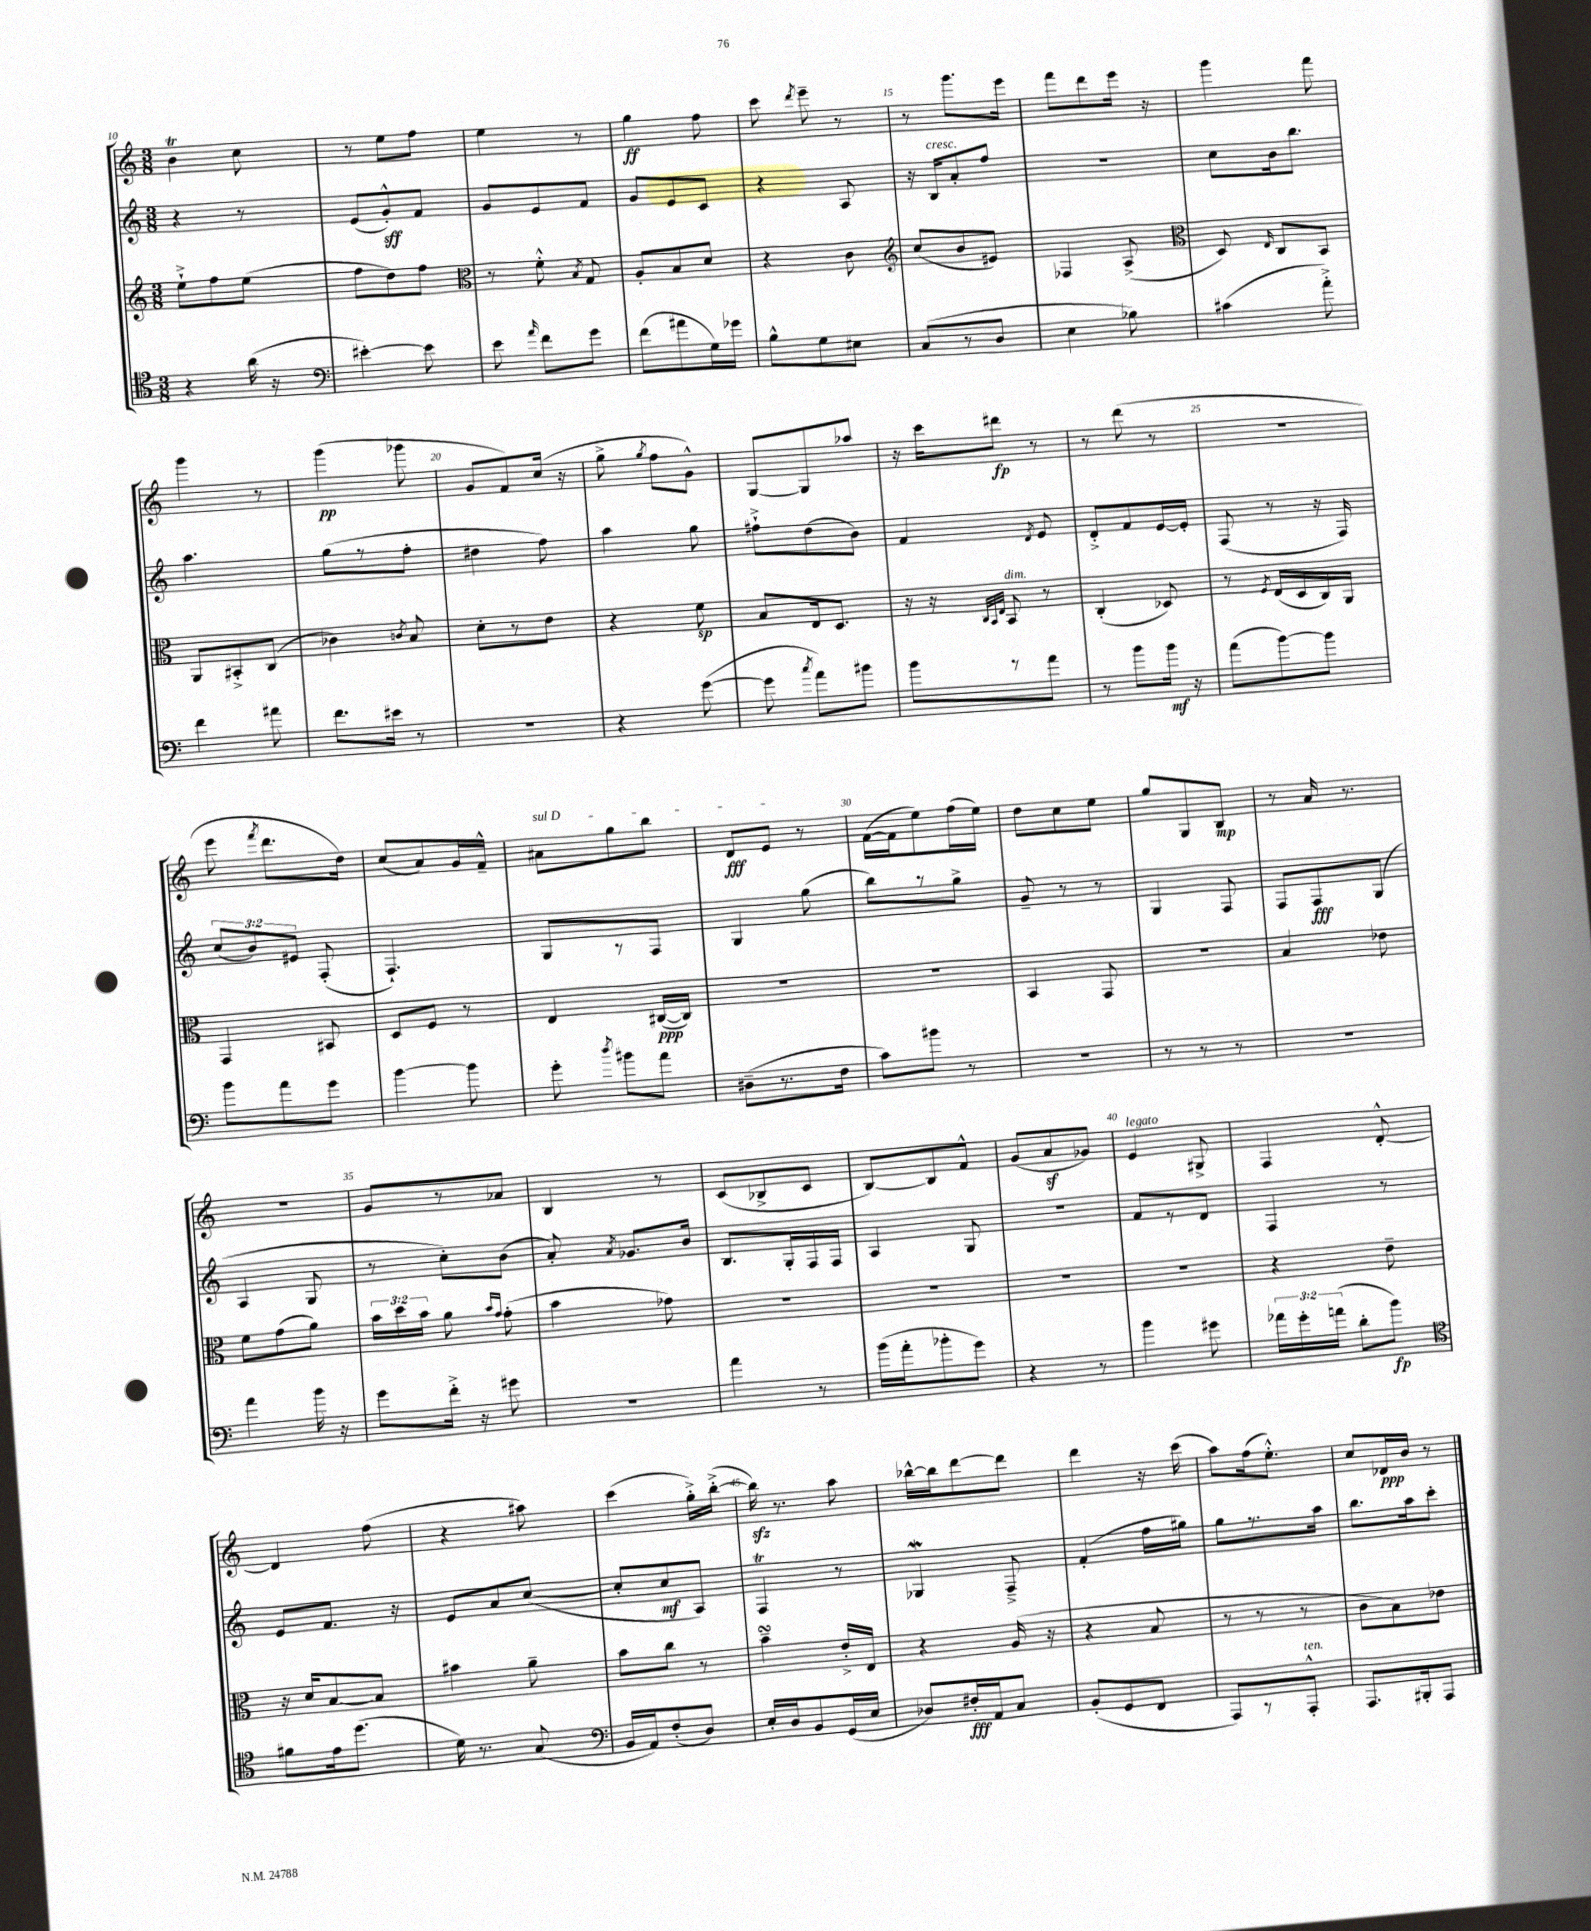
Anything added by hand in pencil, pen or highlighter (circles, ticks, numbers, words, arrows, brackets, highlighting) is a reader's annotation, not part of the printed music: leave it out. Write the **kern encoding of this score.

**kern	**kern	**kern	**kern
*staff4	*staff3	*staff2	*staff1
*clefC4	*clefG2	*clefG2	*clefG2
*k[]	*k[]	*k[]	*k[]
*M3/8	*M3/8	*M3/8	*M3/8
4r	8ee`^	4r	4b
.	8ff	.	.
(16a	(8ee	8r	8cc
16r	.	.	.
=	=	=	=
*clefF4	*	*	*
[4e#')	8ff	(8e	8r
.	8dd)	8g'^^)	8ee
8e#]	8ff	8f	8ff
=	=	=	=
*	*clefC3	*	*
8e	8r	8g	4ee
16qqa	.	.	.
8f	8f'^^	8e	.
.	8qB	.	.
8g	8G	8f	8r
=	=	=	=
(8f	8A'	8g	4gg
8a#	8B	8e	.
16G)	8d	8c	8ff
16g-	.	.	.
=	=	=	=
8B^^	4r	4r	8ccc
.	.	.	8qddd
8G	.	.	8eee~
8E#	8c	8A	8r
=	=	=	=
*	*clefG2	*	*
(8C	(8cc	16r	8r
.	.	16B	.
8r	8b	8a'	8.ggg
8D	8e#)	8ff	.
.	.	.	16eee
=	=	=	=
4E	4F-	4.r	8fff
.	.	.	8ddd
8B-)	(8A^	.	16eee
.	.	.	16r
=	=	=	=
*	*clefC3	*	*
(4c#	8D)	8cc	4ggg
.	16qqE	.	.
.	8C	16b	.
.	.	8.bb	.
8a'^)	8BB	.	8fff
=	=	=	=
4f	8AA	4.aa	4ggg
.	8BB#'^	.	.
8a#	(8C	.	8r
=	=	=	=
8.f	4c-)	(8gg	(4ggg
.	.	8r	.
16e#	.	.	.
.	8qc	.	.
8r	8B	8ff'	8ggg-
=	=	=	=
4.r	8d'	4dd#	8g
.	8r	.	8f)
.	8e	8ff)	(16cc
.	.	.	16r
=	=	=	=
4r	4r	4aa	8gg^
.	.	.	8qgg
.	.	.	8ff
([8g	8f	8gg	8g^^)
=	=	=	=
8g]	8B	8ff#`^	[8G
8qcc	.	.	.
8a)	16E	(8dd	8G]
.	8.D	.	.
8b#	.	8b)	8aa-
=	=	=	=
8b	16r	4f	16r
.	16r	.	16ccc
.	32qqC	.	.
.	32qqBB	.	.
.	32qqE	.	.
8r	8BB	.	8ddd#
.	.	8qd	.
8a	8r	8e	8r
=	=	=	=
8r	(4C'	8d'^	8r
8b	.	8f	(8ddd
16b	8D-)	[16e	8r
16r	.	16e']	.
=	=	=	=
(8a	8r	(8F	4.r
.	8qF	.	.
[8b)	(16E	8r	.
.	16D	.	.
8b]	16C)	16r	.
.	16AA	16F)	.
=	=	=	=
8b	4GG	(12cc	8eee
.	.	12b)	.
.	.	.	8qfff
8a	.	.	8.ddd
.	.	12e#	.
8g	8BB#	(8F'	.
.	.	.	16dd)
=	=	=	=
[4b	8D	4.F`)	(8cc
.	8F	.	8a)
8b]	8r	.	16g
.	.	.	16f~^^
=	=	=	=
8g'	4E	8G	8a#
8qdd	.	.	.
8b#	.	8r	8gg
8a	([16C#	8F	8bb
.	16C#])	.	.
=	=	=	=
(8D#~	4.r	4G	8d
8.r	.	.	8e
.	.	(8gg	8r
16F	.	.	.
=	=	=	=
8c)	4.r	8bb)	([16f
.	.	.	16f]
8b#	.	8r	8ee)
8r	.	8gg^	(16ff
.	.	.	16ee)
=	=	=	=
4.r	4BB	8g~	8dd
.	.	8r	8cc
.	8GG	8r	8ee
=	=	=	=
8r	4.r	4G	8gg
8r	.	.	8G
8r	.	8F	8B
=	=	=	=
4.r	4B	8F	8r
.	.	8F	16a
.	.	.	8.r
.	8e-	(8G	.
=	=	=	=
4a	8f	4A	4.r
.	(8g	.	.
16b	8a)	8G	.
16r	.	.	.
=	=	=	=
8g	24b	8r	8g
.	24dd	.	.
.	24b	.	.
16f'^	8a	8cc')	8r
16r	.	.	.
.	16qqb	.	.
.	16qqg	.	.
8g#	(8g'	(8b	8a-
=	=	=	=
4.r	4b	8a')	4B
.	.	8qa	.
.	.	8.g-	.
.	8g-)	.	8r
.	.	16b	.
=	=	=	=
4a	4.r	8.B	(8c
.	.	.	8B-^
.	.	16G'	.
8r	.	16F	8c
.	.	16F	.
=	=	=	=
(16b	4.r	4A	[8B)
16a'	.	.	.
8b-'	.	.	8B]
8g)	.	8G	8f^^
=	=	=	=
4r	4.r	4.r	(8g
.	.	.	8a
8r	.	.	8g-)
=	=	=	=
4b	4.r	8f	4e
.	.	8r	.
8g#	.	8d	8G#^
=	=	=	=
24a-	4r	4F	4F
24g'	.	.	.
(24a	.	.	.
8d'	.	.	.
8b)	8e~	8r	[8d'^^
=	=	=	=
*clefC4	*	*	*
8f#	16r	8e	4d]
.	16d	.	.
16e	[8B	8.f	.
(8.dd	.	.	.
.	8B]	.	(8ff
.	.	16r	.
=	=	=	=
16d)	4b#	8e	4r
8.r	.	.	.
.	.	8a	.
(8G	8a~	([8cc	8aa#)
=	=	=	=
*clefF4	*	*	*
16BB	8b	8cc']	(4ccc
16AA)	.	.	.
(8F'	8cc	8cc	.
8D)	8r	8A)	16gg'^)
.	.	.	([16bb'^
=	=	=	=
16E'	4b~	4F	16bb])
16D	.	.	8.r
8BB	.	.	.
(16GG	16e'^	8r	8aa
16E	16E	.	.
=	=	=	=
8D-)	4r	4G-	[16bb-^^
.	.	.	16bb-]
16F#'	.	.	[8ddd
16AA	.	.	.
8C	(16A	8F~^	8ddd]
.	16r	.	.
=	=	=	=
(8BB'	4r	(4f'	4ddd
8GG	.	.	.
8FF	8B	16ff	16r
.	.	16gg#)	(16ccc
=	=	=	=
8AAA)	8r	8gg	8aa)
8r	8r	8.r	(16ff
.	.	.	8.ee'^^)
8AAA'^^	8r	.	.
.	.	16aa	.
=	=	=	=
8.AAA	8c	8.bb	8cc
.	8B)	.	16d-
16BBB#'	.	16aa	16b
8AAA	8e-	8ccc'	8r
==	==	==	==
*-	*-	*-	*-
